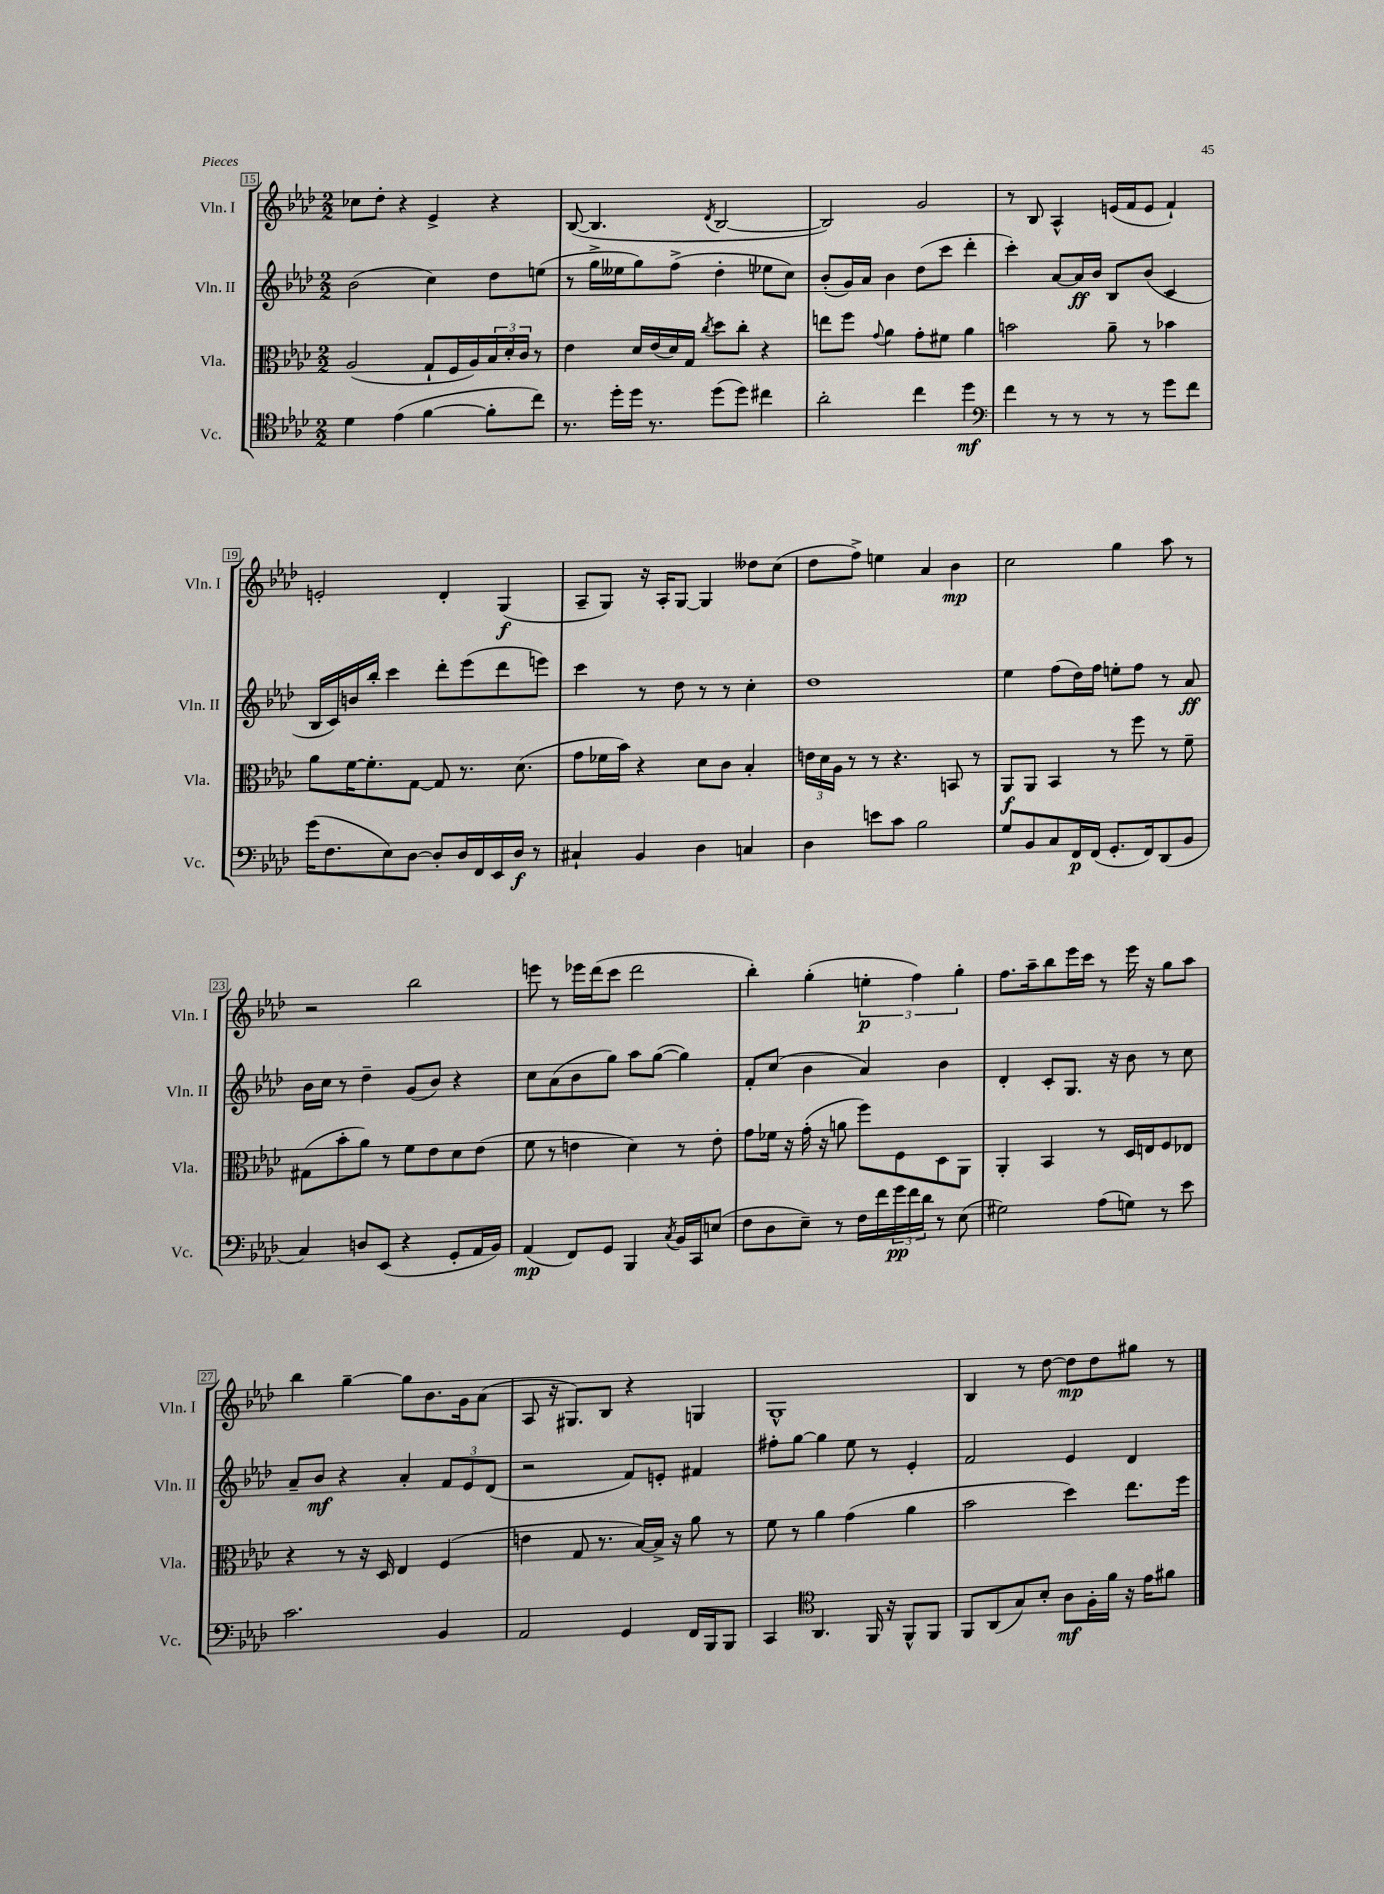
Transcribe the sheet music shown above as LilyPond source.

<<
\new StaffGroup <<
\new Staff = "s0" \with { instrumentName = "Vln. I" shortInstrumentName = "Vln. I" } {
    \clef treble \key aes \major \numericTimeSignature \time 2/2
    ces''8 des''8-. r4 ees'4-> r4 |
    bes8~( bes4. \acciaccatura { des'8 } bes2~ |
    bes2) g'2 |
    r8 bes8 aes4-^ e'16( f'16 e'8 f'4-!) |
    e'2-. des'4-. g4\f( |
    aes8-- g8) r16 aes16-. g8~ g4 deses''8 c''8( |
    des''8 f''8->) e''4 aes'4 bes'4\mp |
    c''2 g''4 aes''8 r8 |
    r2 bes''2 |
    e'''8 r8 ees'''16 des'''16( c'''8 des'''2 |
    bes''4-.) g''4-.( \tuplet 3/2 { e''4-.\p f''4) g''4-. } |
    f''8. aes''16-- bes''8 ees'''16 c'''16 r8 ees'''16 r16 g''8 aes''8 |
    bes''4 g''4~-- g''8 bes'8. g'16 aes'8( |
    aes8 r16 gis8.) bes8 r4 g4 |
    g1-^ |
    bes4 r8 des''8~ des''8\mp des''8 gis''8 r8 \bar "|." |
}
\new Staff = "s1" \with { instrumentName = "Vln. II" shortInstrumentName = "Vln. II" } {
    \clef treble \key aes \major \numericTimeSignature \time 2/2
    bes'2( c''4) des''8 e''8( |
    r8 g''16-> eeses''16 g''8) f''8->( des''4-. ees''8 c''8) |
    bes'8-.( g'16) aes'16 bes'4 des''8( c'''8 des'''4-. |
    c'''4-.) aes'8~ aes'16\ff bes'16 bes8 bes'8( c'4 |
    bes16 c'16) b'16 bes''16-. c'''4 des'''8-. ees'''8( des'''8 e'''8) |
    c'''4 r8 des''8 r8 r8 c''4-. |
    des''1 |
    ees''4 f''8( des''16) f''16 e''8-. f''8 r8 aes'8\ff |
    bes'16 c''16 r8 des''4-- g'8( bes'8) r4 |
    c''8 aes'8( bes'8 g''8) aes''8 g''8~( g''4) |
    f'8-. c''8( bes'4 aes'4) bes'4 |
    des'4-. c'8-. g8. r16 bes'8 r8 c''8 |
    aes'8-- bes'8\mf r4 aes'4-. \tuplet 3/2 { f'8 ees'8 des'8( } |
    r2 f'8) e'8-. fis'4 |
    fis''8-. g''8~ g''4 ees''8 r8 ees'4-. |
    f'2 ees'4 des'4 \bar "|." |
}
\new Staff = "s2" \with { instrumentName = "Vla." shortInstrumentName = "Vla." } {
    \clef alto \key aes \major \numericTimeSignature \time 2/2
    aes2( g8-! f16 aes16) \tuplet 3/2 { bes16 des'16-. c'16 } r8 |
    ees'4 des'16 ees'16( des'16) g16 \acciaccatura { c''8 } des''8 c''8-. r4 |
    e''8 f''8 \appoggiatura { g'8 } aes'4 g'8-. fis'8 aes'4 |
    b'2 aes'8-- r8 bes'4 |
    aes'8 f'16~ f'8.-. g8~ g8 r8. des'8.( |
    g'8 fes'16 bes'16) r4 des'8 c'8 bes4-. |
    \tuplet 3/2 { e'16 des'16 aes16 } r8 r8 r4. b,8 r8 |
    aes,8\f aes,8 bes,4 r8 f''8 r8 f'8-- |
    gis8( bes'8-. aes'8) r8 f'8 ees'8 des'8 ees'8( |
    f'8 r8 e'4 des'4) r8 e'8-. |
    g'8 fes'16 r16 g'16-.( r16 a'8 f''8) f8 des8 aes,8 |
    aes,4-. bes,4 r8 des16 e16 f8 ees8 |
    r4 r8 r16 des16 ees4 f4( |
    e'4 g8 r8. bes16~) bes16-> r16 aes'8 r8 |
    f'8 r8 aes'4 g'4( aes'4 |
    bes'2 des''4) ees''8. f''16 \bar "|." |
}
\new Staff = "s3" \with { instrumentName = "Vc." shortInstrumentName = "Vc." } {
    \clef tenor \key aes \major \numericTimeSignature \time 2/2
    des'4 ees'4( f'4~ f'8-. c''8) |
    r8. des''16-. des''16 r8. des''8( des''8) cis''4 |
    aes'2-. c''4 des''4\mf |
    \clef bass f'4 r8 r8 r8 r8 g'8 f'8 |
    g'16( f8. ees8) des8~ des8-. des16 f,16 ees,16 des16\f r8 |
    cis4-! bes,4 des4 c4 |
    des4 e'8 c'8 bes2 |
    g8 bes,8 c8 f,16\p f,16( g,8.-. f,16) des,8( bes,8 |
    c4) d8 ees,8( r4 g,8-. aes,16 bes,16) |
    aes,4\mp( f,8) g,8 bes,,4 \acciaccatura { c8 } bes,16 c,16 e8( |
    f8 des8 ees8--) r8 f16 f'16 \tuplet 3/2 { g'16\pp f'16 des'16 } r8 ees8( |
    gis2) aes8( g8) r8 ees'8 |
    c'2. bes,4 |
    aes,2 g,4 f,16 bes,,16 bes,,8 |
    c,4 \clef tenor aes,4. f,16 r16 f,8-^ f,8 |
    f,8 aes,8( g8) bes8-. aes8\mf f16-. f'16 r16 ees'16 fis'8 \bar "|." |
}
>>
>>
\layout { \context { \Score currentBarNumber = #15 \override BarNumber.stencil = #(make-stencil-boxer 0.1 0.3 ly:text-interface::print) } }
